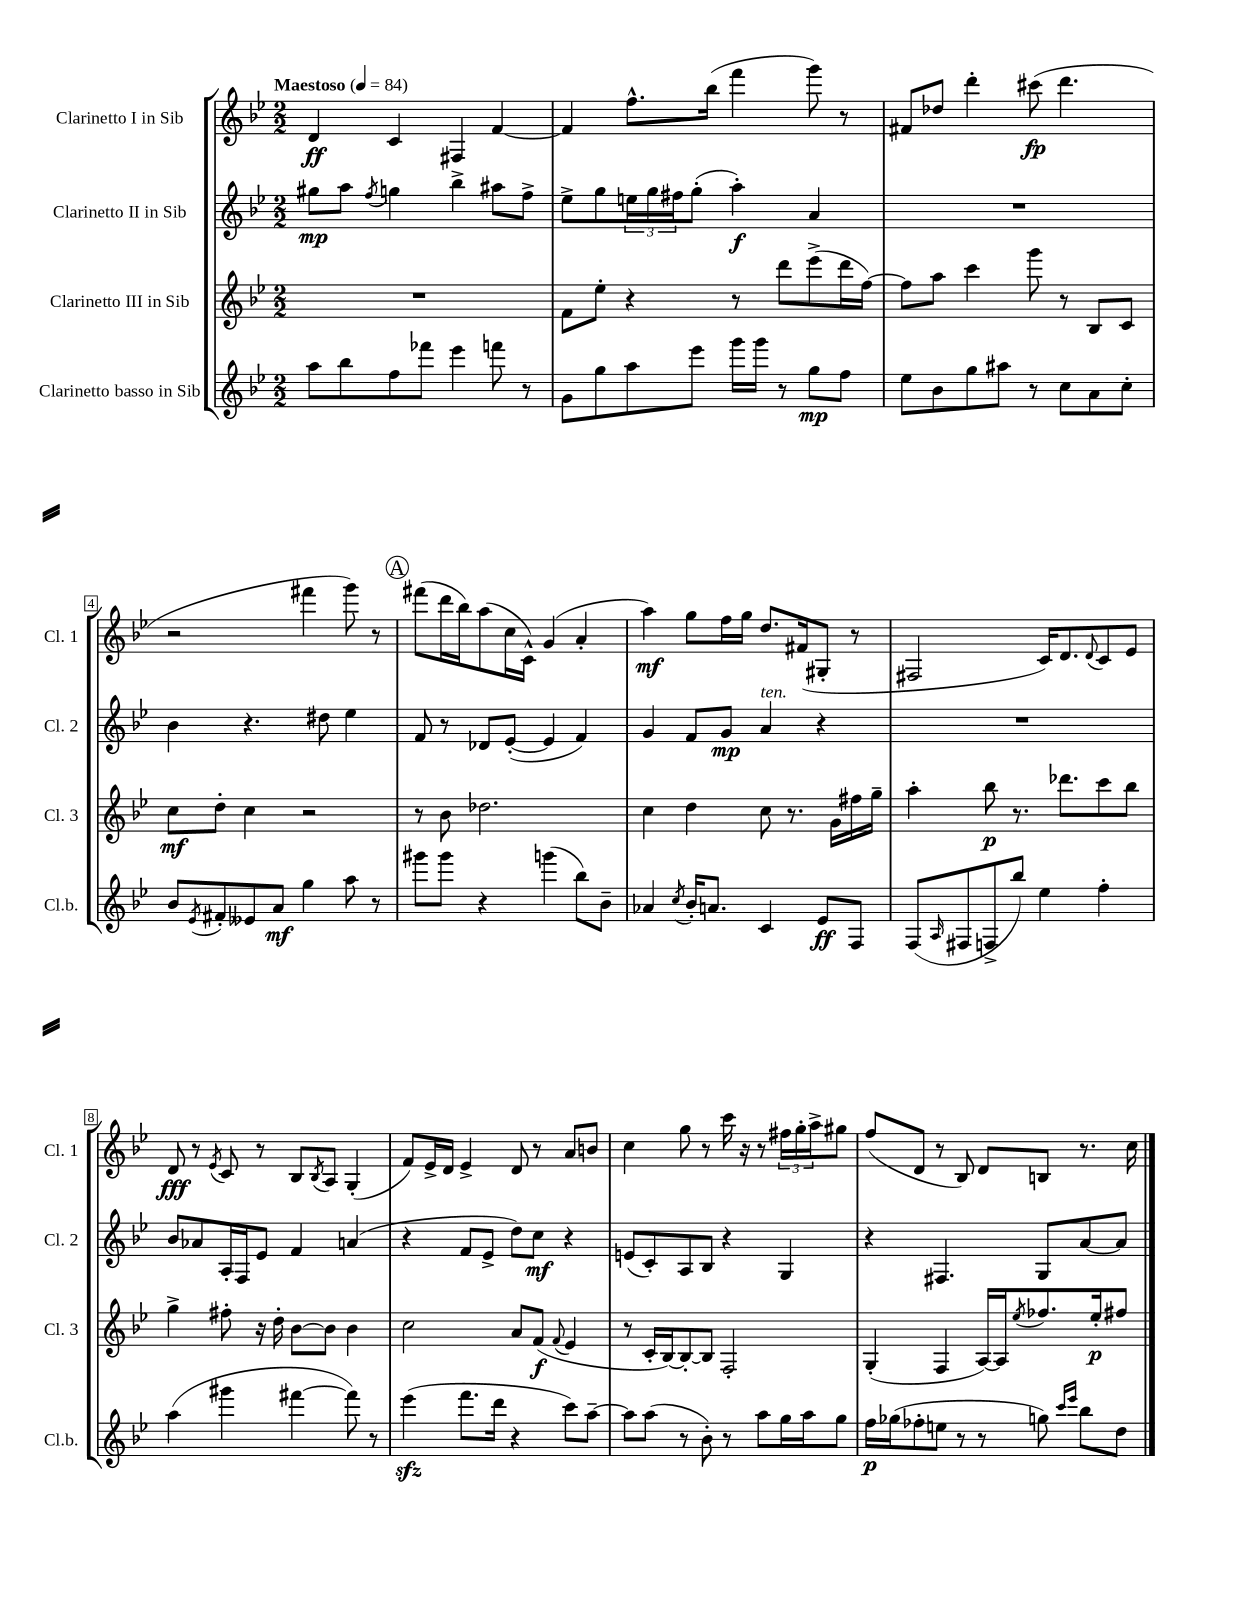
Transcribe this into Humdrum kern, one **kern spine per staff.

**kern	**kern	**kern	**kern
*staff4	*staff3	*staff2	*staff1
*clefG2	*clefG2	*clefG2	*clefG2
*k[b-e-]	*k[b-e-]	*k[b-e-]	*k[b-e-]
*M2/2	*M2/2	*M2/2	*M2/2
*MM84	*MM84	*MM84	*MM84
8aa\L	1r	8gg#\L	4d/
8bb-\	.	8aa\J	.
.	.	8qff/	.
8ff\	.	4gg\	4c/
8fff-\J	.	.	.
4eee-\	.	4bb-^\	4F#/
8fff\	.	8aa#\L	[4f/
8r	.	8ff^\J	.
=	=	=	=
8g\L	8f\L	8ee-^\L	4f/]
8gg\	8ee-'\J	8gg\	.
8aa\	4r	24ee\L	8.ff^^\L
.	.	24gg\	.
.	.	24ff#\J	.
8eee-\J	.	(8gg'\J	.
.	.	.	(16bb-\Jk
16ggg\LL	8r	4aa'\)	4fff\
16ggg\JJ	.	.	.
8r	8ddd\L	.	.
8gg\L	(8eee-^\	4a/	8ggg\)
8ff\J	16ddd\L	.	8r
.	[16ff\JJ)	.	.
=	=	=	=
8ee-\L	8ff\]L	1r	8f#/L
8b-\	8aa\J	.	8dd-/J
8gg\	4ccc\	.	4ddd'\
8aa#\J	.	.	.
8r	8ggg\	.	(8ccc#\
8cc\L	8r	.	4.ddd\
8a\	8B-/L	.	.
8cc'\J	8c/J	.	.
=	=	=	=
8b-/L	8cc\L	4b-\	2r
8qe-/	.	.	.
8f#'/	8dd'\J	.	.
8e--/	4cc\	4.r	.
8a/J	.	.	.
4gg\	2r	.	4fff#\
.	.	8dd#\	.
8aa\	.	4ee-\	8ggg\)
8r	.	.	8r
=	=	=	=
8ggg#\L	8r	8f/	(8fff#\L
8ggg#\J	8b-\	8r	16ddd\L
.	.	.	16bb-\J)
4r	2.dd-\	8d-/L	(8aa\
.	.	([8e-'/J	16cc\L
.	.	.	16c^^\JJ)
(4ggg\	.	4e-/]	(4g/
8bb-\L)	.	4f/)	4a'/
8b-~\J	.	.	.
=	=	=	=
4a-/	4cc\	4g/	4aa\)
8qcc/	.	.	.
16b-'/LK	4dd\	8f/L	8gg\L
8.a/J	.	.	.
.	.	8g/J	16ff\L
.	.	.	16gg\JJ
4c/	8cc\	4a/	8.dd/L
.	8.r	.	.
.	.	.	(16f#/k
8e-/L	.	4r	8G#'/J
.	16g\LL	.	.
8F/J	16ff#\	.	8r
.	16gg~\JJ	.	.
=	=	=	=
(8F/L	4aa'\	1r	2F#/
16qqA/	.	.	.
8F#/	.	.	.
8F^/	8bb-\	.	.
8bb-/J)	8.r	.	.
4ee-\	.	.	16c/LK)
.	8.ddd-\L	.	8.d/
.	.	.	8qqd/
4ff'\	8ccc\	.	8c/
.	8bb-\J	.	8e-/J
=	=	=	=
(4aa\	4gg^\	8b-/L	8d/
.	.	8a-/	8r
.	.	.	8qe-/
4ggg#\	8ff#'\	16A'/L	8c/
.	.	16F/J	.
.	16r	8e-/J	8r
.	16dd'\	.	.
[4fff#\	[8b-\L	4f/	8B-/L
.	.	.	8qB-/
.	8b-\]J	.	8A/J
8fff#\])	4b-\	(4a/	(4G'/
8r	.	.	.
=	=	=	=
(4eee-\	2cc\	4r	8f/L)
.	.	.	16e-^/L
.	.	.	16d/JJ
8.fff\L	.	8f/L	4e-^/
.	.	8e-^/J	.
16ddd\Jk	.	.	.
4r	8a/L	8dd\L)	8d/
.	(8f/J	8cc\J	8r
.	8qqf/	.	.
8ccc\L)	4e-/	4r	8a/L
[8aa~\J	.	.	8b/J
=	=	=	=
8aa\]L	8r	(8e/L	4cc\
(8aa\J	16c'/LL	8c'/)	.
.	[16B-/J)	.	.
8r	8B-'/_	8A/	8gg\
8b-'\)	8B-/]J	8B-/J	8r
8r	2F'/	4r	16ccc\
.	.	.	16r
8aa\L	.	.	8r
16gg\L	.	4G/	24ff#\LL
.	.	.	24gg'\
16aa\J	.	.	.
.	.	.	24aa^\J
8gg\J	.	.	8gg#\J
=	=	=	=
16ff\LL	(4G'/	4r	(8ff/L
(16gg-\J	.	.	.
8ff-'\	.	.	8d/J
8ee\J	4F/	4.F#/	8r
8r	.	.	8B-/)
8r	[16A/LL)	.	8d/L
.	16A/]J	.	.
.	8qee-/	.	.
8gg\)	8.ff-/	8G/L	8B/J
16qqccc/LL	.	.	.
16qqeee-/JJ	.	.	.
8bb-\L	.	[8a/	8.r
.	16ee-'/k	.	.
8dd\J	8ff#/J	8a/]J	.
.	.	.	16cc\
==	==	==	==
*-	*-	*-	*-
